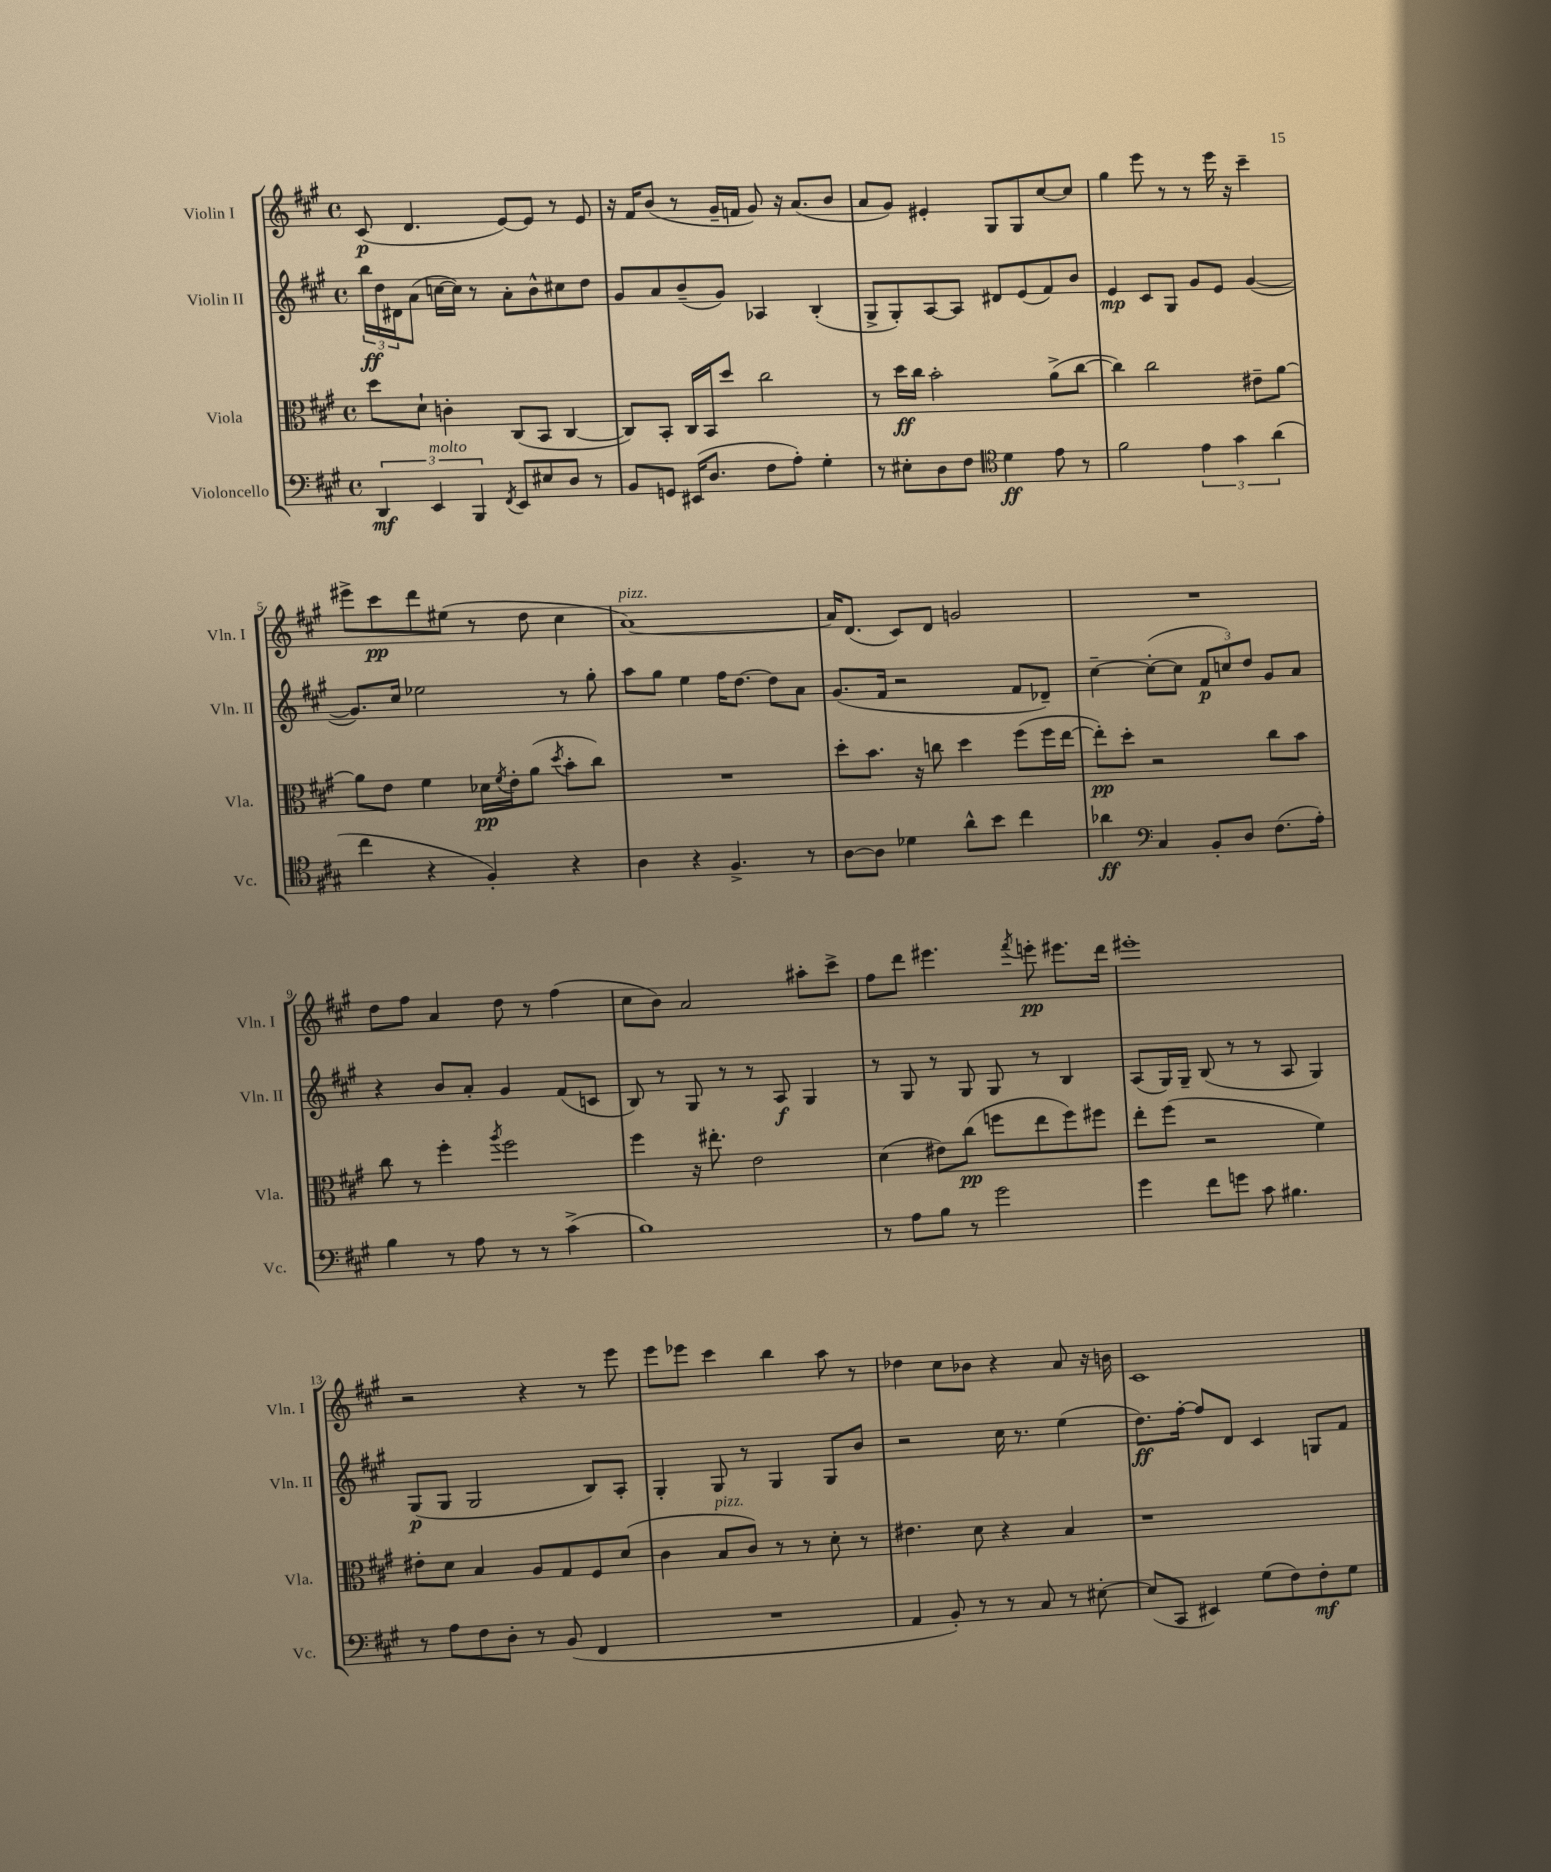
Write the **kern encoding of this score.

**kern	**dynam	**kern	**dynam	**kern	**dynam	**kern	**dynam
*part4	*part4	*part3	*part3	*part2	*part2	*part1	*part1
*staff4	*staff4	*staff3	*staff3	*staff2	*staff2	*staff1	*staff1
*I"Violoncello	*	*I"Viola	*	*I"Violin II	*	*I"Violin I	*
*I'Vc.	*	*I'Vla.	*	*I'Vln. II	*	*I'Vln. I	*
*clefF4	*	*clefC3	*	*clefG2	*	*clefG2	*
*k[f#c#g#]	*	*k[f#c#g#]	*	*k[f#c#g#]	*	*k[f#c#g#]	*
*M4/4	*	*M4/4	*	*M4/4	*	*M4/4	*
*met(c)	*	*met(c)	*	*met(c)	*	*met(c)	*
=1	=1	=1	=1	=1	=1	=1	=1
6DD/	mf	8dd\L	.	24bb\LL	ff	(8c#/	p
.	.	.	.	24dd\	.	.	.
.	.	.	.	24d#X\J	.	.	.
.	.	8d`\J	.	(8a\J	.	4.d/	.
!LO:TX:a:i:t=molto	!	!	!	!	!	!	!
6EE/	.	.	.	.	.	.	.
.	.	4cn'\	.	[16ccn\LL	.	.	.
.	.	.	.	16cc\JJ])	.	.	.
6BBB/	.	.	.	.	.	.	.
.	.	.	.	8r	.	.	.
8qFF#/	.	.	.	.	.	.	.
8EE/L	.	(8C#/L	.	8a'\L	.	[8e/L)	.
8E#X/	.	8BB/J	.	8b^^\	.	8e/J]	.
8D/J	.	[4C#/	.	8cc#X\	.	8r	.
8r	.	.	.	8dd\J	.	8e/	.
=2	=2	=2	=2	=2	=2	=2	=2
8BB/L	.	8C#/L])	.	8g#/L	.	16r	.
.	.	.	.	.	.	16f#/KL	.
8GGn/J	.	8BB'/J	.	8a/	.	(8b/J	.
(16EE#X/KL	.	16C#/LL	.	(8b~/	.	8r	.
8.D/J	.	16BB/J	.	.	.	.	.
.	.	8dd/J	.	8g#/J)	.	16g#~/LL	.
.	.	.	.	.	.	16fn/JJ	.
8F#\L	.	2cc#\	.	4A-X/	.	8g#/)	.
8A'\J)	.	.	.	.	.	16r	.
.	.	.	.	.	.	(8.a/L	.
4G#'\	.	.	.	(4B'/	.	.	.
.	.	.	.	.	.	8b/J	.
=3	=3	=3	=3	=3	=3	=3	=3
8r	.	8r	.	8G#^/L	.	8a/L	.
8E#X'\L	.	16dd\LL	ff	8G#'/)	.	8g#/J)	.
.	.	16cc#\JJ	.	.	.	.	.
8D\	.	2b'\	.	[8A/	.	4e#X'/	.
8F#\J	.	.	.	8A/J]	.	.	.
*clefC4	*	*	*	*	*	*	*
4d\	ff	.	.	8d#X/L	.	8G#/L	.
.	.	.	.	(8e/	.	8G#/	.
8e\	.	(8a^\L	.	8f#/)	.	[8cc#/	.
8r	.	[8cc#\J	.	8b/J	.	8cc#/J]	.
=4	=4	=4	=4	=4	=4	=4	=4
2f#\	.	4cc#\])	.	4e/	mp	4gg#\	.
.	.	2cc#\	.	8c#/L	.	8eee\	.
.	.	.	.	8G#/J	.	8r	.
6e\	.	.	.	8g#/L	.	8r	.
.	.	.	.	8e/J	.	16eee\	.
6g#\	.	.	.	.	.	.	.
.	.	.	.	.	.	16r	.
.	.	8e#X~\L	.	([4g#/	.	4ccc#~\	.
(6a\	.	.	.	.	.	.	.
.	.	[8a\J	.	.	.	.	.
!!LO:LB:g=z
=5	=5	=5	=5	=5	=5	=5	=5
4cc#\	.	8a\L]	.	8.g#/L])	.	8eee#X^\L	.
.	.	8e\J	.	.	.	8ccc#\	pp
.	.	.	.	16cc#/Jk	.	.	.
4r	.	4f#\	.	2ee-X\	.	8ddd\	.
.	.	.	.	.	.	(8ee#X\J	.
4F#'/)	.	16d-X\LL	pp	.	.	8r	.
.	.	8qf#/	.	.	.	.	.
.	.	16e'\J	.	.	.	.	.
.	.	(8a\J	.	.	.	8dd\	.
.	.	8qdd/	.	.	.	.	.
4r	.	8b'\L	.	8r	.	4cc#\	.
.	.	8cc#\J)	.	8gg#'\	.	.	.
=6	=6	=6	=6	=6	=6	=6	=6
!	!	!	!	!	!	!LO:TX:a:i:t=pizz.	!
4A\	.	1r	.	8aa\L	.	[1a)	.
.	.	.	.	8gg#\J	.	.	.
4r	.	.	.	4ee\	.	.	.
4.F#^/	.	.	.	16ff#\KL	.	.	.
.	.	.	.	[8.dd\J	.	.	.
.	.	.	.	8dd\L]	.	.	.
8r	.	.	.	8a\J	.	.	.
=7	=7	=7	=7	=7	=7	=7	=7
[8A\L	.	8dd'\L	.	(8.g#/L	.	16a/KL]	.
.	.	.	.	.	.	(8.d/J	.
8A\J]	.	8.b\J	.	.	.	.	.
.	.	.	.	16f#/Jk	.	.	.
4d-X\	.	.	.	2r	.	8c#/L)	.
.	.	16r	.	.	.	.	.
.	.	8ccn\	.	.	.	8d/J	.
8a^^\L	.	4dd\	.	.	.	2gn/	.
8b\J	.	.	.	.	.	.	.
4cc#\	.	(8ff#\L	.	8f#/L	.	.	.
.	.	16ff#\L	.	8d-X~/J)	.	.	.
.	.	[16ee\JJ	.	.	.	.	.
=8	=8	=8	=8	=8	=8	=8	=8
4a-X\	ff	8ee'\L])	pp	[4cc#~\	.	1r	.
.	.	8dd'\J	.	.	.	.	.
*clefF4	*	*	*	*	*	*	*
4C#/	.	2r	.	(8cc#'\L_	.	.	.
.	.	.	.	8cc#\J]	.	.	.
8BB'/L	.	.	.	12f#/L	p	.	.
.	.	.	.	12ccn/)	.	.	.
8D/J	.	.	.	.	.	.	.
.	.	.	.	12dd/J	.	.	.
(8.F#\L	.	8cc#\L	.	8g#/L	.	.	.
.	.	8b\J	.	8a/J	.	.	.
16A'\Jk)	.	.	.	.	.	.	.
!!LO:LB:g=z
=9	=9	=9	=9	=9	=9	=9	=9
4B\	.	8cc#\	.	4r	.	8dd\L	.
.	.	8r	.	.	.	8ff#\J	.
8r	.	4ff#'\	.	8b/L	.	4a/	.
8A\	.	.	.	8a'/J	.	.	.
.	.	8qaa/	.	.	.	.	.
8r	.	2ff#\	.	4g#/	.	8dd\	.
8r	.	.	.	.	.	8r	.
(4c#^\	.	.	.	(8f#/L	.	(4ff#\	.
.	.	.	.	8cn/J	.	.	.
=10	=10	=10	=10	=10	=10	=10	=10
1B)	.	4ff#\	.	8B/)	.	8cc#\L	.
.	.	.	.	8r	.	8b\J)	.
.	.	16r	.	8G#/	.	2a/	.
.	.	8.ee#X'\	.	.	.	.	.
.	.	.	.	8r	.	.	.
.	.	2e\	.	8r	.	.	.
.	.	.	.	8A/	f	.	.
.	.	.	.	4G#/	.	8aa#X'\L	.
.	.	.	.	.	.	8ccc#^\J	.
=11	=11	=11	=11	=11	=11	=11	=11
8r	.	(4d\	.	8r	.	8ff#\L	.
8A\L	.	.	.	8G#/	.	8ddd\J	.
8B\J	.	8e#X\L)	.	8r	.	4.eee#X\	.
8r	.	(8cc#\J	pp	8G#/	.	.	.
2g#\	.	8ffn\L	.	8G#/	.	.	.
.	.	.	.	.	.	8qfff#/	.
.	.	8ee\	.	8r	.	8eeen'\	pp
.	.	8ff\)	.	4B/	.	8.eee#X\L	.
.	.	8ff#X\J	.	.	.	.	.
.	.	.	.	.	.	16ddd\Jk	.
=12	=12	=12	=12	=12	=12	=12	=12
4g#\	.	8ee'\L	.	(8A/L	.	1eee#X'	.
.	.	(8ff#\J	.	16G#/L)	.	.	.
.	.	.	.	16G#~/JJ	.	.	.
8f#\L	.	2r	.	(8B/	.	.	.
8gn\J	.	.	.	8r	.	.	.
8c#\	.	.	.	8r	.	.	.
4.B#X\	.	.	.	8A/	.	.	.
.	.	4f#\)	.	4G#/)	.	.	.
!!LO:LB:g=z
=13	=13	=13	=13	=13	=13	=13	=13
8r	.	8e#X'\L	.	(8G#/L	p	2r	.
8A\L	.	8d\J	.	8G#/J	.	.	.
8F#\	.	4B/	.	2G#/	.	.	.
8D'\J	.	.	.	.	.	.	.
8r	.	8A/L	.	.	.	4r	.
(8BB/	.	8G#/	.	.	.	.	.
4FF#/	.	8F#/	.	8B/L)	.	8r	.
.	.	(8d/J	.	8A'/J	.	8eee\	.
=14	=14	=14	=14	=14	=14	=14	=14
1r	.	4c#\	.	4G#'/	.	8eee\L	.
.	.	.	.	.	.	8eee-X\J	.
!	!	!LO:TX:a:i:t=pizz.	!	!	!	!	!
.	.	8B/L	.	8G#/	.	4ccc#\	.
.	.	8c#/J)	.	8r	.	.	.
.	.	8r	.	4G#/	.	4bb\	.
.	.	8r	.	.	.	.	.
.	.	8d'\	.	8G#/L	.	8aa\	.
.	.	8r	.	8b/J	.	8r	.
=15	=15	=15	=15	=15	=15	=15	=15
4AA/	.	4.e#X\	.	2r	.	4dd-X\	.
8BB'/)	.	.	.	.	.	8cc#\L	.
8r	.	8d\	.	.	.	8b-X\J	.
8r	.	4r	.	16cc#\	.	4r	.
.	.	.	.	8.r	.	.	.
8C#/	.	.	.	.	.	.	.
8r	.	4B/	.	(4ee\	.	8a/	.
[8E#X'\	.	.	.	.	.	16r	.
.	.	.	.	.	.	16bn\	.
=16	=16	=16	=16	=16	=16	=16	=16
(8E#/L]	.	1r	.	8.dd\L)	ff	1c#	.
8CC#/J	.	.	.	.	.	.	.
.	.	.	.	[16ff#'\Jk	.	.	.
4EE#X/)	.	.	.	8ff#/L]	.	.	.
.	.	.	.	8d/J	.	.	.
(8G#\L	.	.	.	4c#/	.	.	.
8F#\)	.	.	.	.	.	.	.
8F#'\	mf	.	.	8Gn/L	.	.	.
8G#\J	.	.	.	8f#/J	.	.	.
==	==	==	==	==	==	==	==
*-	*-	*-	*-	*-	*-	*-	*-
